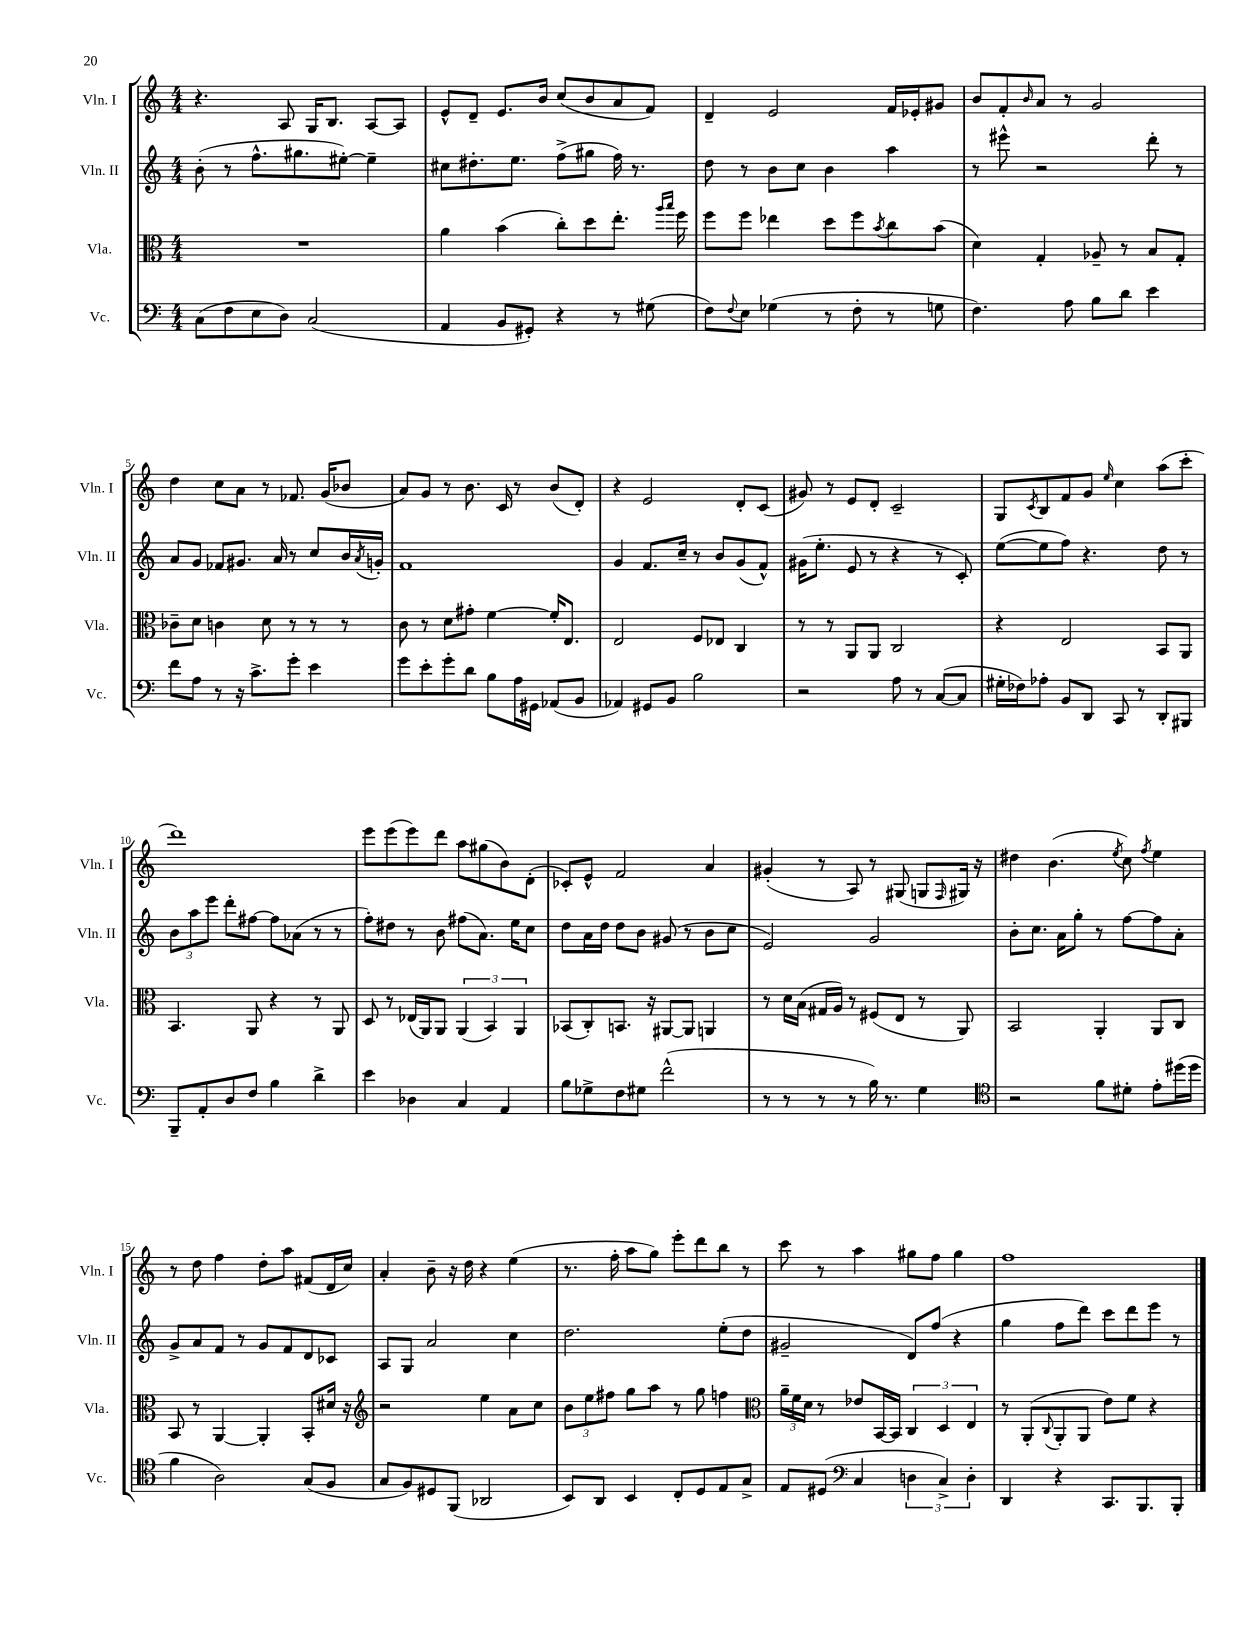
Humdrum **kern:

**kern	**kern	**kern	**kern
*staff4	*staff3	*staff2	*staff1
*clefF4	*clefC3	*clefG2	*clefG2
*k[]	*k[]	*k[]	*k[]
*M4/4	*M4/4	*M4/4	*M4/4
(8C	1r	(8b'	4.r
8F	.	8r	.
8E	.	8.ff^^	.
8D)	.	.	8A
.	.	8.gg#	.
(2C	.	.	16G
.	.	.	8.B
.	.	[8ee#')	.
.	.	4ee#~]	[8A
.	.	.	8A]
=	=	=	=
4AA	4a	8cc#	8e^^
.	.	8.dd#'	8d~
8BB	(4b	.	8.e
.	.	8.ee	.
8GG#')	.	.	.
.	.	.	16b
4r	8cc')	(8ff^	(8cc
.	8dd	8gg#	8b
8r	8.ee'	16ff)	8a
.	.	8.r	.
(8G#	.	.	8f)
.	16qqaa	.	.
.	16qqbb	.	.
.	16ff	.	.
=	=	=	=
8F)	8ff	8dd	4d~
8qqF	.	.	.
8E	8ff	8r	.
(4G-	4ee-	8b	2e
.	.	8cc	.
8r	8dd	4b	.
8F'	8ff	.	.
.	8qb	.	.
8r	8cc	4aa	16f
.	.	.	16e-'
8G	(8b	.	8g#
=	=	=	=
4.F)	4d)	8r	8b
.	.	8eee#^^	8f'
.	.	.	16qqb
.	4G'	2r	8a
8A	.	.	8r
8B	8A-~	.	2g
8d	8r	.	.
4e	8B	8ddd'	.
.	8G'	8r	.
=	=	=	=
8f	8c-~	8a	4dd
8A	8d	8g	.
8r	4c	8f-	8cc
16r	.	8.g#	8a
8.c^	.	.	.
.	8d	.	8r
.	.	16a	.
8g'	8r	8r	8.f-
4e	8r	8cc	.
.	.	.	(16g
.	8r	16b	8b-
.	.	8qa	.
.	.	16g'	.
=	=	=	=
8g	8c	1f	8a)
8e'	8r	.	8g
8g'	8d	.	8r
8d	8g#'	.	8.b
8B	[4f	.	.
.	.	.	16c
16A	.	.	8r
16GG#	.	.	.
(8AA-	16f']	.	(8b
.	8.E	.	.
8BB	.	.	8d')
=	=	=	=
4AA-)	2E	4g	4r
8GG#	.	8.f	2e
8BB	.	.	.
.	.	16cc~	.
2B	8F	8r	.
.	8E-	8b	.
.	4C	(8g	8d'
.	.	8f^^)	(8c
=	=	=	=
2r	8r	(16g#	8g#)
.	.	8.ee'	.
.	8r	.	8r
.	8AA	8e	8e
.	8AA	8r	8d'
8A	2C	4r	2c~
8r	.	.	.
([8C	.	8r	.
8C]	.	8c')	.
=	=	=	=
16G#'	4r	([8ee	8G
16F-)	.	.	.
.	.	.	8qc
8A-'	.	8ee]	8B
8BB	2E	8ff)	8f
8DD	.	4.r	8g
.	.	.	16qqee
8CC	.	.	4cc
8r	.	.	.
8DD'	8BB	8dd	(8aa
8BBB#	8AA	8r	8ccc'
=	=	=	=
8BBB~	4.BB	12b	1ddd)
.	.	12aa	.
8AA'	.	.	.
.	.	12eee	.
8D	.	8ddd'	.
8F	8AA	[8ff#	.
4B	4r	8ff#]	.
.	.	(8a-	.
4d^	8r	8r	.
.	8AA	8r	.
=	=	=	=
4e	8D	8ff')	8eee
.	8r	8dd#	(8eee
4D-	(16E-	8r	8eee)
.	16AA)	.	.
.	8AA	8b	8ddd
4C	(6AA	(8ff#	8aa
.	.	8.a)	(8gg#
.	6BB)	.	.
4AA	.	.	8b)
.	.	16ee	.
.	6AA	.	.
.	.	8cc	(8d'
=	=	=	=
8B	(8BB-	8dd	8c-')
8G-^	8C')	16a	8e^^
.	.	16dd	.
8F	8.BB	8dd	2f
8G#	.	8b	.
.	16r	.	.
(2f^^	[8AA#	(8g#	.
.	8AA#]	8r	.
.	4AA	8b	4a
.	.	8cc	.
=	=	=	=
8r	8r	2e)	(4g#'
8r	16d	.	.
.	(16B	.	.
8r	16G#	.	8r
.	16A)	.	.
8r	8r	.	8A)
16B)	(8F#	2g	8r
8.r	.	.	.
.	8E	.	(8G#
4G	8r	.	8G
.	.	.	16qqF
.	8AA)	.	16G#)
.	.	.	16r
=	=	=	=
*clefC4	*	*	*
2r	2BB	8b'	4dd#
.	.	8.cc	.
.	.	.	(4.b
.	.	16a	.
.	.	8gg'	.
8f	4AA'	8r	.
.	.	.	8qee
8d#'	.	[8ff	8cc)
.	.	.	8qff
8e'	8AA	8ff]	4ee
(16dd#	8C	8a'	.
16dd#	.	.	.
=	=	=	=
4f	8BB	8g^	8r
.	8r	8a	8dd
2A)	[4AA	8f	4ff
.	.	8r	.
.	4AA']	8g	8dd'
.	.	8f	8aa
(8G	8BB'	8d	(8f#
8F	16d#	8c-	16d
.	16r	.	16cc)
=	=	=	=
*	*clefG2	*	*
8G	2r	8A	4a'
8F)	.	8G	.
8D#	.	2a	8b~
(8FF	.	.	16r
.	.	.	16dd
2AA-	4ee	.	4r
.	8a	4cc	(4ee
.	8cc	.	.
=	=	=	=
8BB)	12b	2.dd	8.r
.	12ee	.	.
8AA	.	.	.
.	12ff#	.	.
.	.	.	16ff'
4BB	8gg	.	8aa
.	8aa	.	8gg)
8C'	8r	.	8eee'
8D	8gg	.	8ddd
8E	4ff	(8ee'	8bb
8G^	.	8dd	8r
=	=	=	=
*	*clefC3	*	*
8E	24a~	2g#~	8ccc
.	24f	.	.
.	24d	.	.
(8D#	8r	.	8r
*clefF4	*	*	*
4C	8e-	.	4aa
.	[16BB	.	.
.	16BB]	.	.
6D	6C	8d)	8gg#
.	.	(8ff	8ff
6C^)	6D	.	.
.	.	4r	4gg#
6D'	6E	.	.
=	=	=	=
4DD	8r	4gg	1ff
.	(8AA'	.	.
.	8qqC	.	.
4r	8AA'	8ff	.
.	8AA	8ddd)	.
8.CC	8e)	8ccc	.
.	8f	8ddd	.
8.BBB	.	.	.
.	4r	8eee	.
8BBB'	.	8r	.
==	==	==	==
*-	*-	*-	*-
